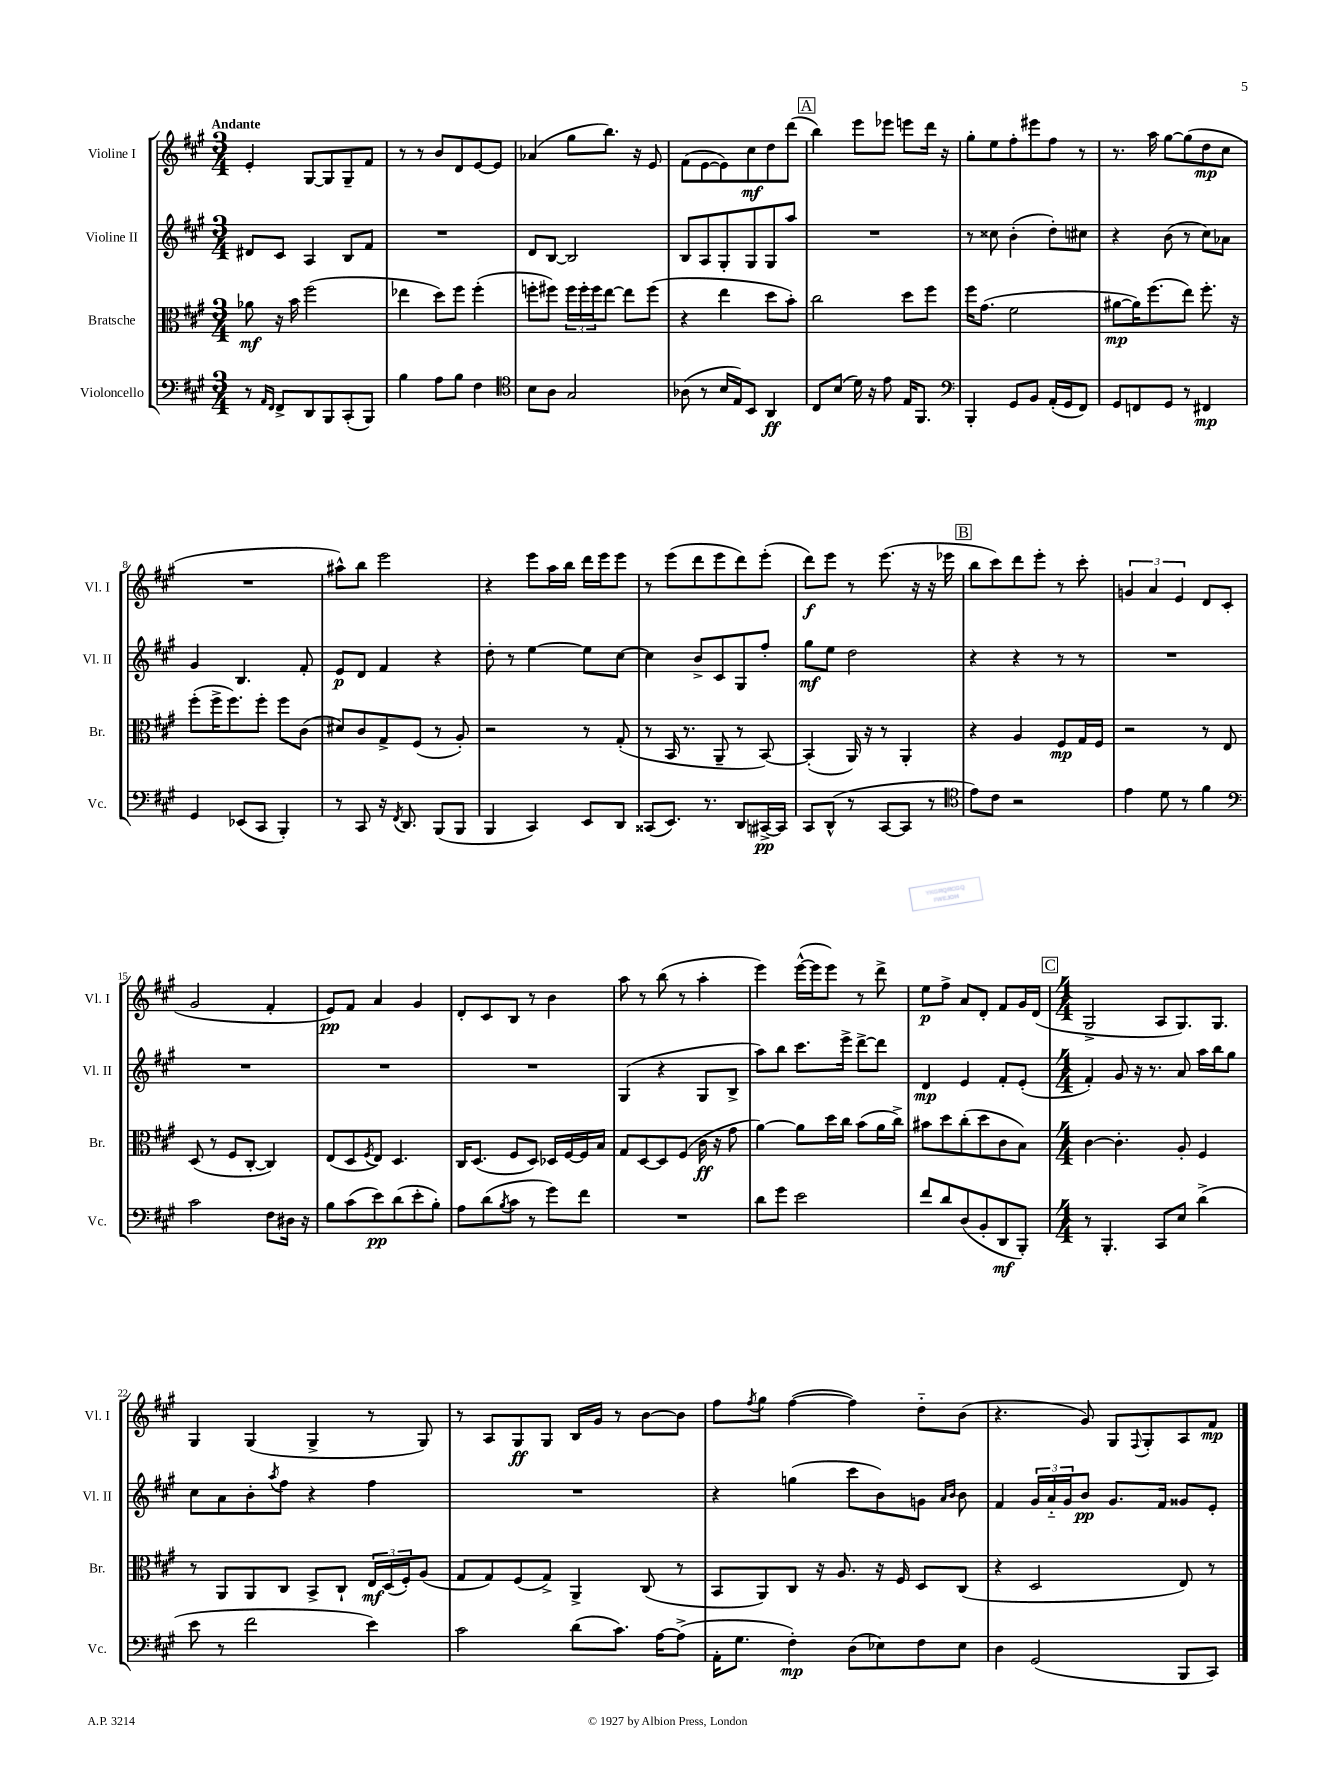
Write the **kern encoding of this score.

**kern	**kern	**kern	**kern
*staff4	*staff3	*staff2	*staff1
*clefF4	*clefC3	*clefG2	*clefG2
*k[f#c#g#]	*k[f#c#g#]	*k[f#c#g#]	*k[f#c#g#]
*M3/4	*M3/4	*M3/4	*M3/4
8r	8a-	8d#	4e'
16qqAA	.	.	.
16qqFF#	.	.	.
8FF#^	16r	8c#	.
.	16b	.	.
8DD	(2ff#	4A	[8G#
8BBB	.	.	8G#]
(8CC#'	.	8B	8G#~
8BBB)	.	8f#	8f#
=	=	=	=
4B	4ee-	2.r	8r
.	.	.	8r
8A	8dd)	.	8b
8B	8ff#	.	8d
4F#	(4ff#'	.	[8e
.	.	.	8e]
=	=	=	=
*clefC4	*	*	*
8B	8ff'	8d	(4a-
8A	8ff#)	[8B	.
2G#	24ff#	2B]	8gg#
.	24ff#'	.	.
.	24ff#	.	.
.	[8ee	.	8.bb)
.	8ee]	.	.
.	.	.	16r
.	(8ff#	.	8e
=	=	=	=
(8A-	4r	8B	(8f#
8r	.	8A	[8e
16B	4ee	8G#'	8e])
16E)	.	.	.
8BB	.	8G#	8cc#
4AA	8dd	8G#	8dd
.	8b')	8aa	(8ddd
=	=	=	=
8C#	2cc#	2.r	4bb)
(8B	.	.	.
16d)	.	.	8eee
16r	.	.	.
8e	.	.	8eee-
16E	8dd	.	8eee
8.FF#	.	.	.
.	8ff#	.	16ddd
.	.	.	16r
=	=	=	=
*clefF4	*	*	*
4BBB'	16ff#	8r	8gg#'
.	(8.g#	.	.
.	.	8cc##	8ee
8GG#	2f#	(4b'	8ff#'
8BB	.	.	8eee#
(16AA'	.	8dd')	8ff#
16GG#	.	.	.
8FF#)	.	8cc#	8r
=	=	=	=
8GG#	[8a#	4r	8.r
8FF	16a#])	.	.
.	(8.ff#	.	16aa
8GG#	.	(8b	[8gg#
8r	8ee)	8r	(8gg#]
4FF#	8.ff#'	8cc#)	8dd
.	.	8a-	8cc#
.	16r	.	.
=	=	=	=
4GG#	(8ff#'	4g#	2.r
.	16ff#^	.	.
.	8.ff#)	.	.
(8EE-	.	4.B	.
8CC#	8ff#'	.	.
4BBB')	8ff#	.	.
.	(8c#	8f#'	.
=	=	=	=
8r	8d#)	8e	8aa#^^)
8CC#	8c#	8d	8bb
16r	8G#^	4f#	2eee
8qFF#	.	.	.
8.DD	.	.	.
.	(8F#	.	.
(8BBB	8r	4r	.
8BBB	8A')	.	.
=	=	=	=
4BBB	2r	8dd'	4r
.	.	8r	.
4CC#)	.	[4ee	8eee
.	.	.	16aa
.	.	.	16bb
8EE	8r	8ee]	16ddd
.	.	.	16eee
8DD	(8G#'	[8cc#	8eee
=	=	=	=
(8CC##	8r	4cc#]	8r
8.EE)	16BB	.	(8eee
.	8.r	.	.
.	.	8b^	8ddd
8.r	.	.	.
.	8AA~	8c#	8eee
8DD	8r	8G#	8ddd)
[16CC#^	[8BB)	8ff#'	(8eee'
16CC#]	.	.	.
=	=	=	=
8CC#	(4BB']	8gg#	8ddd)
(8DD^^	.	8ee	8eee
8r	16AA)	2dd	8r
.	16r	.	.
[8CC#	8r	.	(8.eee
8CC#]	4AA'	.	.
.	.	.	16r
8r	.	.	16r
.	.	.	16eee-
=	=	=	=
*clefC4	*	*	*
8e)	4r	4r	8bb
8c#	.	.	8ccc#)
2r	4A	4r	8ddd
.	.	.	8eee'
.	8F#	8r	8r
.	16G#	8r	8ccc#'
.	16F#	.	.
=	=	=	=
4e	2r	2.r	6g
.	.	.	6a
8d	.	.	.
.	.	.	6e
8r	.	.	.
4f#	8r	.	8d
.	8E	.	(8c#
=	=	=	=
*clefF4	*	*	*
2c#	(8D	2.r	2g#
.	8r	.	.
.	8F#	.	.
.	[8C#'	.	.
8F#	4C#])	.	4f#'
16D#	.	.	.
16r	.	.	.
=	=	=	=
8B	(8E	2.r	8e)
(8c#	8D	.	8f#
.	8qF#	.	.
8e)	8E)	.	4a
(8d	4.D	.	.
8e'	.	.	4g#
8B')	.	.	.
=	=	=	=
8A	16C#	2.r	8d'
.	(8.D	.	.
(8d	.	.	8c#
8qB	.	.	.
8c#	8F#	.	8B
8r	8D)	.	8r
8g#)	16D-	.	4b
.	[16F#	.	.
8f#	16F#]	.	.
.	16B	.	.
=	=	=	=
2.r	8G#	(4G#	8aa
.	[8D	.	8r
.	8D]	4r	(8bb
.	(8F#	.	8r
.	16c#	8G#	4aa'
.	16r	.	.
.	8g#	8B^	.
=	=	=	=
8d	[4a)	8aa)	4eee)
8g#	.	8bb	.
2e	8a]	8.ccc#	([16eee^^
.	.	.	16eee]
.	16dd	.	8eee)
.	16cc#	16eee^	.
.	(8b	[8ddd^	8r
.	16a	8ddd]	8ddd^
.	16cc#^)	.	.
=	=	=	=
8f#	8b#	4d	8ee
8d	8dd	.	8ff#^
(8D	(8cc#'	4e	8a
8BB'	8dd	.	8d'
8DD	8c#	8f#'	8f#
8BBB')	8B)	(8e'	16g#
.	.	.	(16d
=	=	=	=
*M4/4	*M4/4	*M4/4	*M4/4
8r	[4c#	4f#')	2G#^
4.BBB'	.	.	.
.	4.c#']	8g#	.
.	.	16r	.
.	.	8.r	.
8CC#	.	.	8A
8E	8A'	8a	8.G#)
(4d^	4F#	16aa	.
.	.	16bb	8.G#
.	.	8gg#	.
=	=	=	=
8e	8r	8cc#	4G#
8r	8AA	8a	.
2f#	8AA	8b'	(4G#
.	.	8qaa	.
.	8C#	8ff#	.
.	8BB^	4r	4G#^
.	8C#`	.	.
4e)	24E	4ff#	8r
.	(24D	.	.
.	24F#')	.	.
.	(8A	.	8G#)
=	=	=	=
2c#	8G#	1r	8r
.	8G#)	.	8A
.	(8F#	.	8G#
.	8G#^)	.	8G#
(8d	4AA^	.	16B
.	.	.	16g#
8.c#)	.	.	8r
.	(8C#	.	[8b
[16A	.	.	.
(8A^]	8r	.	8b]
=	=	=	=
16AA'	8BB	4r	8ff#
8.G#	.	.	.
.	.	.	8qff#
.	8AA)	.	8gg#
4F#')	8C#	(4gg	([4ff#
.	16r	.	.
.	8.A	.	.
(8D	.	8ccc#	4ff#])
8E-)	16r	8b)	.
.	16F#	.	.
8F#	8D	8g	8dd'~
.	.	16qqa	.
.	.	16qqb	.
8E-	(8C#	8b	(8b
=	=	=	=
4D	4r	4f#	4.r
(2GG#	2D	24g#	.
.	.	24a'~	.
.	.	24g#	.
.	.	8b	8g#)
.	.	8.g#	8G#
.	.	.	8qqF#
.	.	.	8G#'
.	.	16f#	.
8BBB	8E)	8g##	8A
8CC#)	8r	8e'	8f#
==	==	==	==
*-	*-	*-	*-
